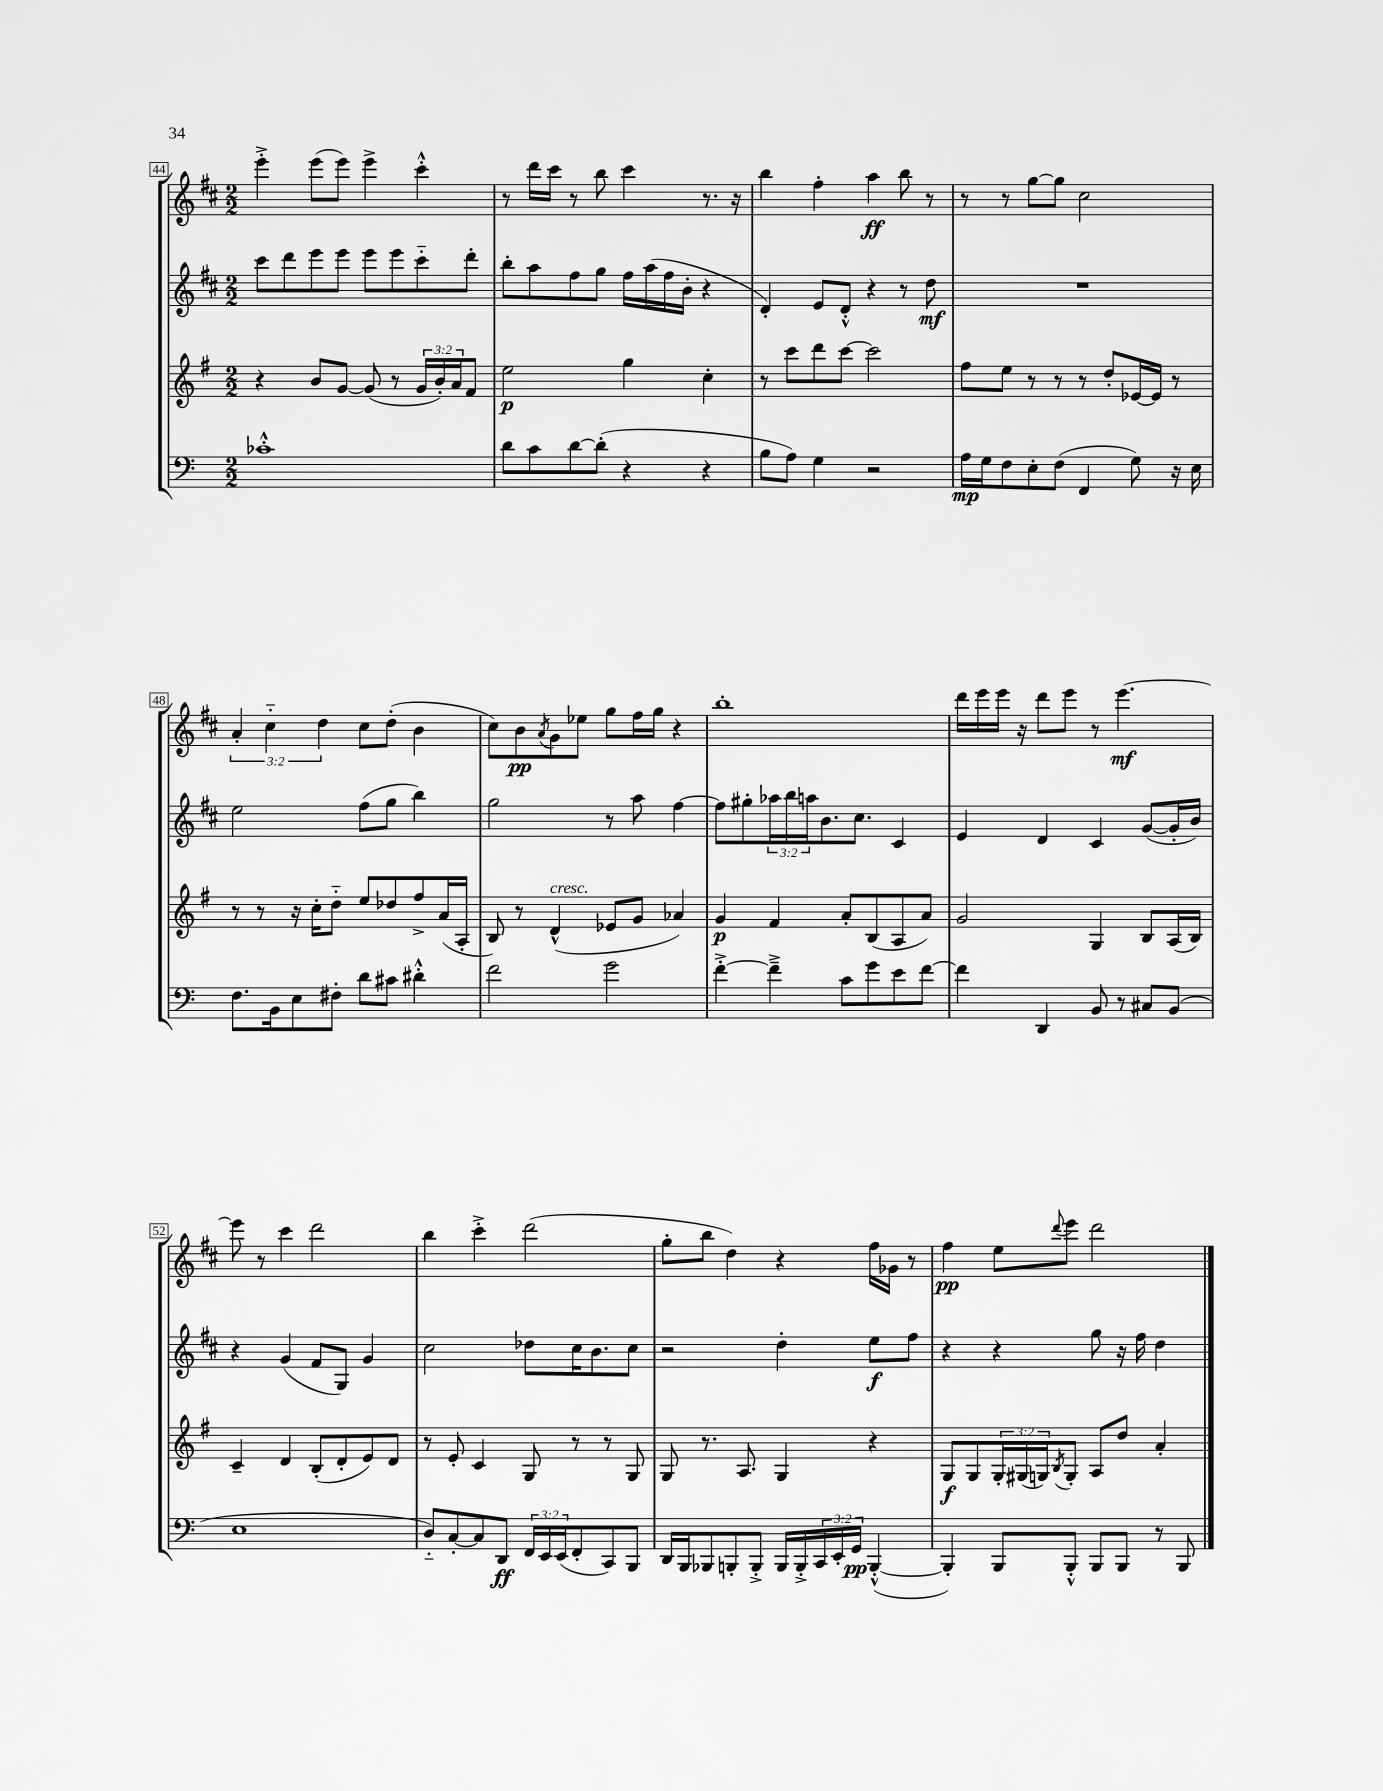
<<
\new StaffGroup <<
\new Staff = "s0" {
    \clef treble \key d \major \numericTimeSignature \time 2/2 \override Staff.TupletNumber.text = #tuplet-number::calc-fraction-text
    e'''4-.-> e'''8( e'''8) e'''4-> cis'''4-.-^ |
    r8 d'''16 cis'''16 r8 b''8 cis'''4 r8. r16 |
    b''4 fis''4-. a''4\ff b''8 r8 |
    r8 r8 g''8~ g''8 cis''2 |
    \tuplet 3/2 { a'4-. cis''4-_ d''4 } cis''8 d''8-.( b'4 |
    cis''8) b'8\pp \acciaccatura { a'8 } g'8 ees''8 g''8 fis''16 g''16 r4 |
    b''1-. |
    d'''16 e'''16 e'''16 r16 d'''8 e'''8 r8 e'''4.~\mf |
    e'''8 r8 cis'''4 d'''2 |
    b''4 cis'''4-.-> d'''2( |
    g''8-. b''8 d''4) r4 fis''16 ges'16 r8 |
    fis''4\pp e''8 \appoggiatura { d'''8 } e'''8 d'''2 \bar "|." |
}
\new Staff = "s1" {
    \clef treble \key d \major \numericTimeSignature \time 2/2 \override Staff.TupletNumber.text = #tuplet-number::calc-fraction-text
    cis'''8 d'''8 e'''8 e'''8 e'''8 e'''8 cis'''8-_ d'''8-. |
    b''8-. a''8 fis''8 g''8 fis''16 a''16( fis''16 b'16-. r4 |
    d'4-.) e'8 d'8-.-^ r4 r8 d''8\mf |
    R1 |
    e''2 fis''8( g''8 b''4) |
    g''2 r8 a''8 fis''4~ |
    fis''8 gis''8-. \tuplet 3/2 { aes''16 b''16 a''16 } b'8. cis''8. cis'4 |
    e'4 d'4 cis'4 g'8~( g'16-. b'16) |
    r4 g'4( fis'8 g8) g'4 |
    cis''2 des''8 cis''16 b'8. cis''8 |
    r2 d''4-. e''8\f fis''8 |
    r4 r4 g''8 r16 fis''16 d''4 \bar "|." |
}
\new Staff = "s2" {
    \clef treble \key g \major \numericTimeSignature \time 2/2 \override Staff.TupletNumber.text = #tuplet-number::calc-fraction-text
    r4 b'8 g'8~ g'8( r8 \tuplet 3/2 { g'16 b'16-.) a'16 } fis'8 |
    e''2\p g''4 c''4-. |
    r8 c'''8 d'''8 c'''8~ c'''2 |
    fis''8 e''8 r8 r8 r8 d''8-. ees'16~ ees'16 r8 |
    r8 r8 r16 c''16-. d''8-_ e''8 des''8 fis''8-> a'16( a16-. |
    b8) r8 d'4-^^\markup { \italic "cresc." }( ees'8 g'8 aes'4) |
    g'4\p fis'4 a'8-. b8( a8 a'8) |
    g'2 g4 b8 a16( b16) |
    c'4-- d'4 b8-.( d'8-. e'8) d'8 |
    r8 e'8-. c'4 g8 r8 r8 g8 |
    g8 r8. a8. g4 r4 |
    g8\f g8 \tuplet 3/2 { g16-. gis16( g16) } \acciaccatura { b8 } g8-. a8 d''8 a'4-. \bar "|." |
}
\new Staff = "s3" {
    \clef bass \key c \major \numericTimeSignature \time 2/2 \override Staff.TupletNumber.text = #tuplet-number::calc-fraction-text
    ces'1-.-^ |
    d'8 c'8 d'8~ d'8-.( r4 r4 |
    b8 a8) g4 r2 |
    a16\mp g16 f8 e8-. f8( f,4 g8) r16 e16 |
    f8. b,16 e8 fis8-. d'8 cis'8 dis'4-.-^ |
    f'2 g'2 |
    f'4~-.-> f'4---> c'8 g'8 e'8 f'8~ |
    f'4 d,4 b,8 r8 cis8 b,8( |
    e1 |
    d8-_) c8~-. c8 d,8\ff \tuplet 3/2 { f,16 e,16 e,16( } f,8-. c,8) b,,8 |
    d,16 b,,16 bes,,8 b,,8-. b,,8-.-> b,,16 b,,16-.-> \tuplet 3/2 { c,16 e,16-. g,16\pp } b,,4~-.-^( |
    b,,4-.) b,,8 b,,8-.-^ b,,8 b,,8 r8 b,,8 \bar "|." |
}
>>
>>
\layout { \context { \Score currentBarNumber = #44 \override BarNumber.stencil = #(make-stencil-boxer 0.1 0.3 ly:text-interface::print) } }
